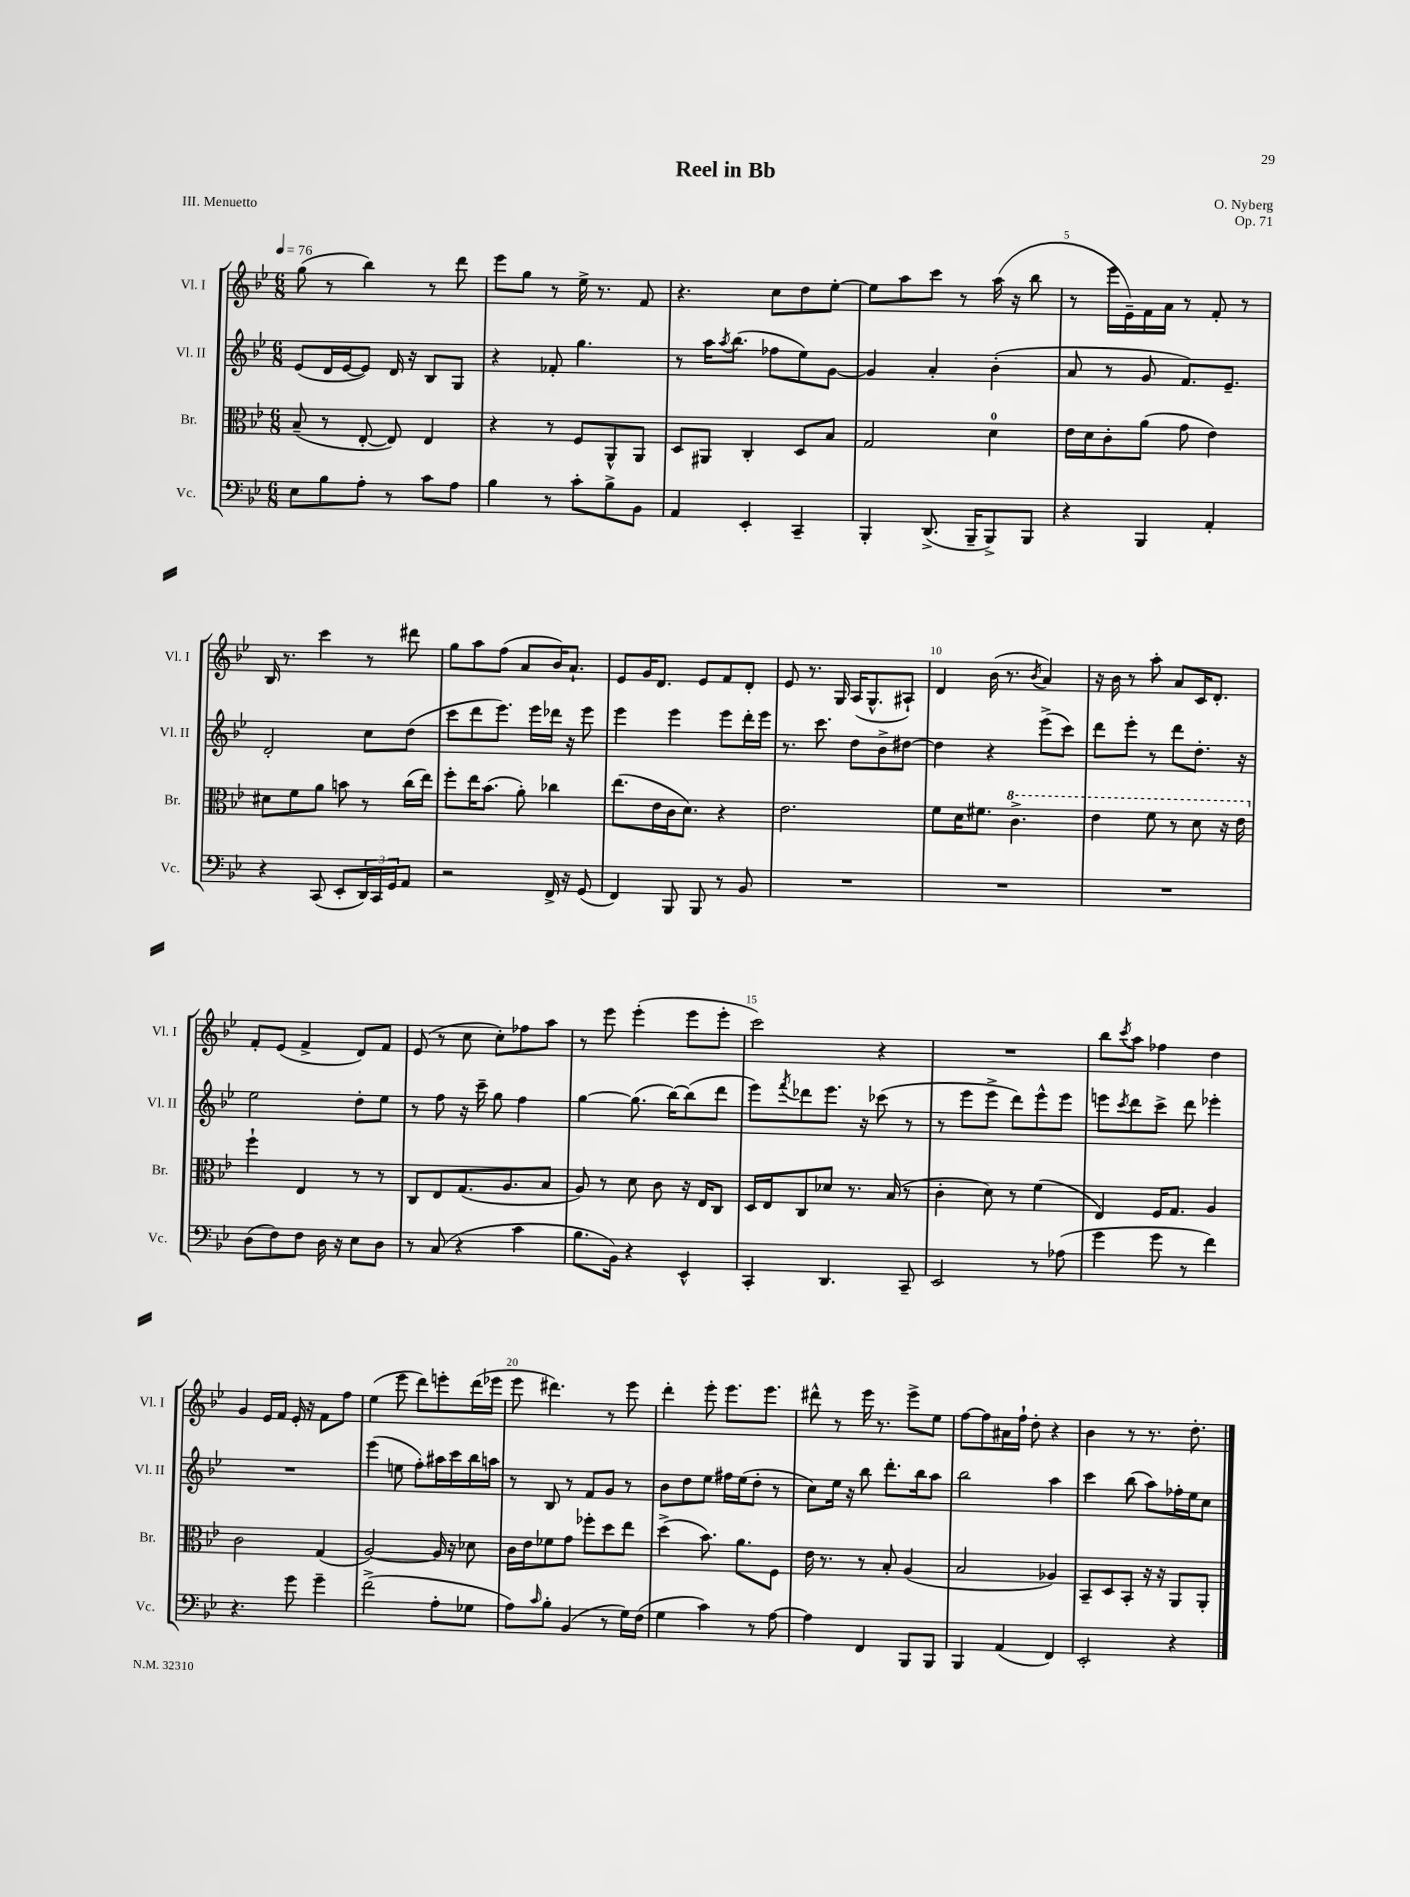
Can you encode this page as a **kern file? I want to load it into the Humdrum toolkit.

**kern	**kern	**kern	**kern
*part4	*part3	*part2	*part1
*staff4	*staff3	*staff2	*staff1
*I"Vc.	*I"Br.	*I"Vl. II	*I"Vl. I
*I'Vc.	*I'Br.	*I'Vl. II	*I'Vl. I
*clefF4	*clefC3	*clefG2	*clefG2
*k[b-e-]	*k[b-e-]	*k[b-e-]	*k[b-e-]
*M6/8	*M6/8	*M6/8	*M6/8
*MM76	*MM76	*MM76	*MM76
=1	=1	=1	=1
8E-\L	(8B-~/	(8e-/L	(8gg\
8B-\	8r	16d/L	8r
.	.	[16e-/J	.
8A'\J	[8E-'/	8e-/J])	4bb-\)
8r	8E-/])	16d/	.
.	.	16r	.
8c\L	4E-/	8B-/L	8r
8A\J	.	8G/J	8ddd\
=2	=2	=2	=2
4B-\	4r	4r	8eee-\L
.	.	.	8gg\J
8r	8r	8f-X'/	8r
8c'\L	8F/L	4.gg\	16ee-^\
.	.	.	8.r
8B-^\	8AA^^/	.	.
8BB-\J	8AA/J	.	8f/
=3	=3	=3	=3
4AA/	8D/L	8r	4.r
.	8AA#X/J	16aa\KL	.
.	.	8qaa/	.
.	.	(8.bb-\J	.
4EE-'/	4C'/	.	.
.	.	8ff-X\L	8cc\L
4CC~/	8D/L	8ee-\)	8dd\
.	8B-/J	[8g\J	[8ee-'\J
=4	=4	=4	=4
4BBB-'/	2G/	4g/]	8ee-\L]
.	.	.	8aa\
(8.DD^/	.	4a'/	8ccc\J
.	.	.	8r
16BBB-~/KL	.	.	.
8BBB-^/)	4d\	(4b-'\	(16aa\
.	.	.	16r
8BBB-/J	.	.	8bb-\
=5	=5	=5	=5
4r	16e-\LL	8a/	8r
.	16d\J	.	.
.	8c'\	8r	16eee-\LL
.	.	.	16e-~\)
4BBB-/	(8a\J	8g/	16f\
.	.	.	16a\JJ
.	8g\	8.f/L)	8r
4AA'/	4e-\)	.	8f'/
.	.	8.e-~/J	.
.	.	.	8r
!!LO:LB:g=z
=6	=6	=6	=6
4r	8d#X\L	2d'/	16B-/
.	.	.	8.r
.	8f\	.	.
(8CC/	8a\J	.	4ccc\
8EE-'/L	8bn\	.	.
24DD/L)	8r	8cc\L	8r
24CC/	.	.	.
24GG/J	.	.	.
8AA/J	(16cc\LL	(8dd\J	8ddd#X\
.	16ee-\JJ)	.	.
=7	=7	=7	=7
2r	8ff'\L	8ccc\L	8gg\L
.	16ee-\K	8ddd\	8aa\
.	(8.b-\J	.	.
.	.	8.eee-\J)	(8ff\J
.	8a'\)	.	8a/L
.	.	16eee-\LL	.
16FF^/	4cc-X\	16ddd-X\JJ	16b-/K)
16r	.	16r	8.a`/J
(8GG/	.	8eee-\	.
=8	=8	=8	=8
4FF/)	(8.ee-\L	4eee-\	8e-/L
.	.	.	16g/K
.	16e-\L	.	8.d/J
8BBB-/	16c\J	4eee-\	.
.	8.d\J)	.	.
8BBB-/	.	.	8e-/L
8r	4r	8eee-\L	8f/
8BB-/	.	16ddd'\L	8d'/J
.	.	16eee-\JJ	.
=9	=9	=9	=9
2.r	2.e-\	8.r	8e-/
.	.	.	8.r
.	.	8.ccc\	.
.	.	.	16G/
.	.	8dd\L	(16A/KL
.	.	.	8.G^^/
.	.	8b-^\	.
.	.	[8dd#X\J	8A#X`/J)
=10	=10	=10	=10
2.r	8f\L	4dd#\]	4d/
.	16d\K	.	.
.	8.f#X\J	.	.
.	.	4r	(16b-\
.	.	.	8.r
*	*8va	*	*
.	4.cc^\	.	.
.	.	.	8qb-/
.	.	(8eee-^\L	4a/)
.	.	8ccc\J)	.
=11	=11	=11	=11
2.r	4ee-\	8ddd\L	16r
.	.	.	16b-\
.	.	8eee-'\J	8r
.	8ff\	8r	8aa'\
.	8r	8ddd\L	8a/L
.	8dd\	8.dd'\J	16c/K
.	.	.	8.d'/J
.	16r	.	.
.	16ee-\	16r	.
!!LO:LB:g=z
=12	=12	=12	=12
*	*X8va	*	*
(8D\L	4ff`\	2ee-\	8f'/L
8F\)	.	.	(8e-/J
8F\J	4E-/	.	4f^/
16D\	.	.	.
16r	.	.	.
8E-\L	8r	8dd'\L	8d/L)
8D\J	8r	8ee-\J	8f/J
=13	=13	=13	=13
8r	8C/L	8r	(8e-/
(8C/	8E-/	8ff\	8r
4r	(8.G/	16r	8cc\
.	.	16ccc~\	.
.	.	8gg\	8cc'\L)
.	8.A/	.	.
4c\	.	4ff\	8ff-X\
.	8B-/J	.	8aa\J
=14	=14	=14	=14
8.B-\L	8A/)	[4gg\	8r
.	8r	.	8eee-\
16BB-\Jk)	.	.	.
4r	8d\	(8.gg\]	(4eee-'\
.	8c\	.	.
.	.	[16bb-\KL)	.
4EE-^^/	16r	(8bb-\]	8eee-\L
.	16E-/KL	.	.
.	8C/J	8ddd\J	8eee-'\J
=15	=15	=15	=15
4CC'/	16D/LL	8eee-\L)	2ccc\)
.	16E-/J	.	.
.	.	8qfff/	.
.	8C/	8ddd-X\	.
4.DD/	8d-X/J	8.eee-\J	.
.	8.r	.	.
.	.	16r	.
.	.	(8ccc-X\	4r
.	(16B-/	.	.
8CC~/	8r	8r	.
=16	=16	=16	=16
2EE-/	4c'\	8r	2.r
.	.	8eee-\L	.
.	8d\)	8eee-^\J	.
.	8r	8ddd\L)	.
8r	(4f\	8eee-^^\	.
(8A-X\	.	8eee-\J	.
=17	=17	=17	=17
4g\	4E-/)	8eeen\L	8bb-\L
.	.	8qccc/	8qccc/
.	.	8ddd\	8aa\J
8g\	16F/KL	8ccc^\J	4ff-X\
.	8.G/J	.	.
8r	.	8ddd\	.
4f\)	4A/	4eee-X'\	4dd\
!!LO:LB:g=z
=18	=18	=18	=18
4.r	2c\	2.r	4g/
.	.	.	16e-/LL
.	.	.	16f/JJ
8g\	.	.	16e-'/
.	.	.	16r
4g~\	(4G/	.	8f\L
.	.	.	8ff\J
=19	=19	=19	=19
(2f^\	[2A/)	(4eee-\	(4ee-\
.	.	8een\	8eee-\
.	.	8ff'\L)	8ddd\L)
8A'\L	16A/]	16aa#X\L	8eeen'\
.	16r	16ccc\	.
8G-X\J	8d-X\	16bb-\	(16ddd\L
.	.	16aan\JJ	16eee-X\JJ
=20	=20	=20	=20
8A\L)	16c\LL	8r	8eee-\
.	16e-\J	.	.
16qqc/	.	.	.
8B-'\J	8f-X\	8B-/	4.ddd#X\)
(4BB-/	8g\J	8r	.
.	8ff-X'\L	8f/L	.
8r	8dd\	8g/J	8r
16G\LL)	8ee-\J	8r	8eee-\
(16F\JJ	.	.	.
=21	=21	=21	=21
4G\	(4dd^\	8b-\L	4ddd'\
.	.	8dd\	.
4c\)	8.b-\)	8ee-\J	8eee-'\
.	.	16ff#X\LL	8.eee-\L
.	8.a\L	(16ee-\J	.
8r	.	8dd'\J	.
.	.	.	8.eee-\J
[8A\	8F\J	8r	.
=22	=22	=22	=22
4A\]	16e-\	8cc\L)	8ddd#X^^\
.	8.r	.	.
.	.	16ee-\Jk	8r
.	.	16r	.
4FF/	8r	8bb-\	16eee-\
.	.	.	8.r
.	8B-'/	8.ddd'\L	.
8BBB-/L	(4A/	.	8eee-^\L
.	.	16bb-\k	.
8BBB-/J	.	8aa\J	8ee-\J
=23	=23	=23	=23
4BBB-/	2B-/	2bb-\	[8ff\L
.	.	.	8ff\]
(4AA/	.	.	16a#X\L
.	.	.	16ff`\JJ
.	.	.	8dd'\
4FF/)	4A-X/)	4aa\	4r
=24	=24	=24	=24
2EE-'/	8BB-~/L	4ccc\	4b-\
.	8D/	.	.
.	8BB-'/J	(8bb-\	8r
.	16r	8aa\L)	8.r
.	16r	.	.
4r	8AA/L	16ff-X'\L	.
.	.	16ee-\J	8.dd'\
.	8AA'/J	8cc\J	.
==	==	==	==
*-	*-	*-	*-
